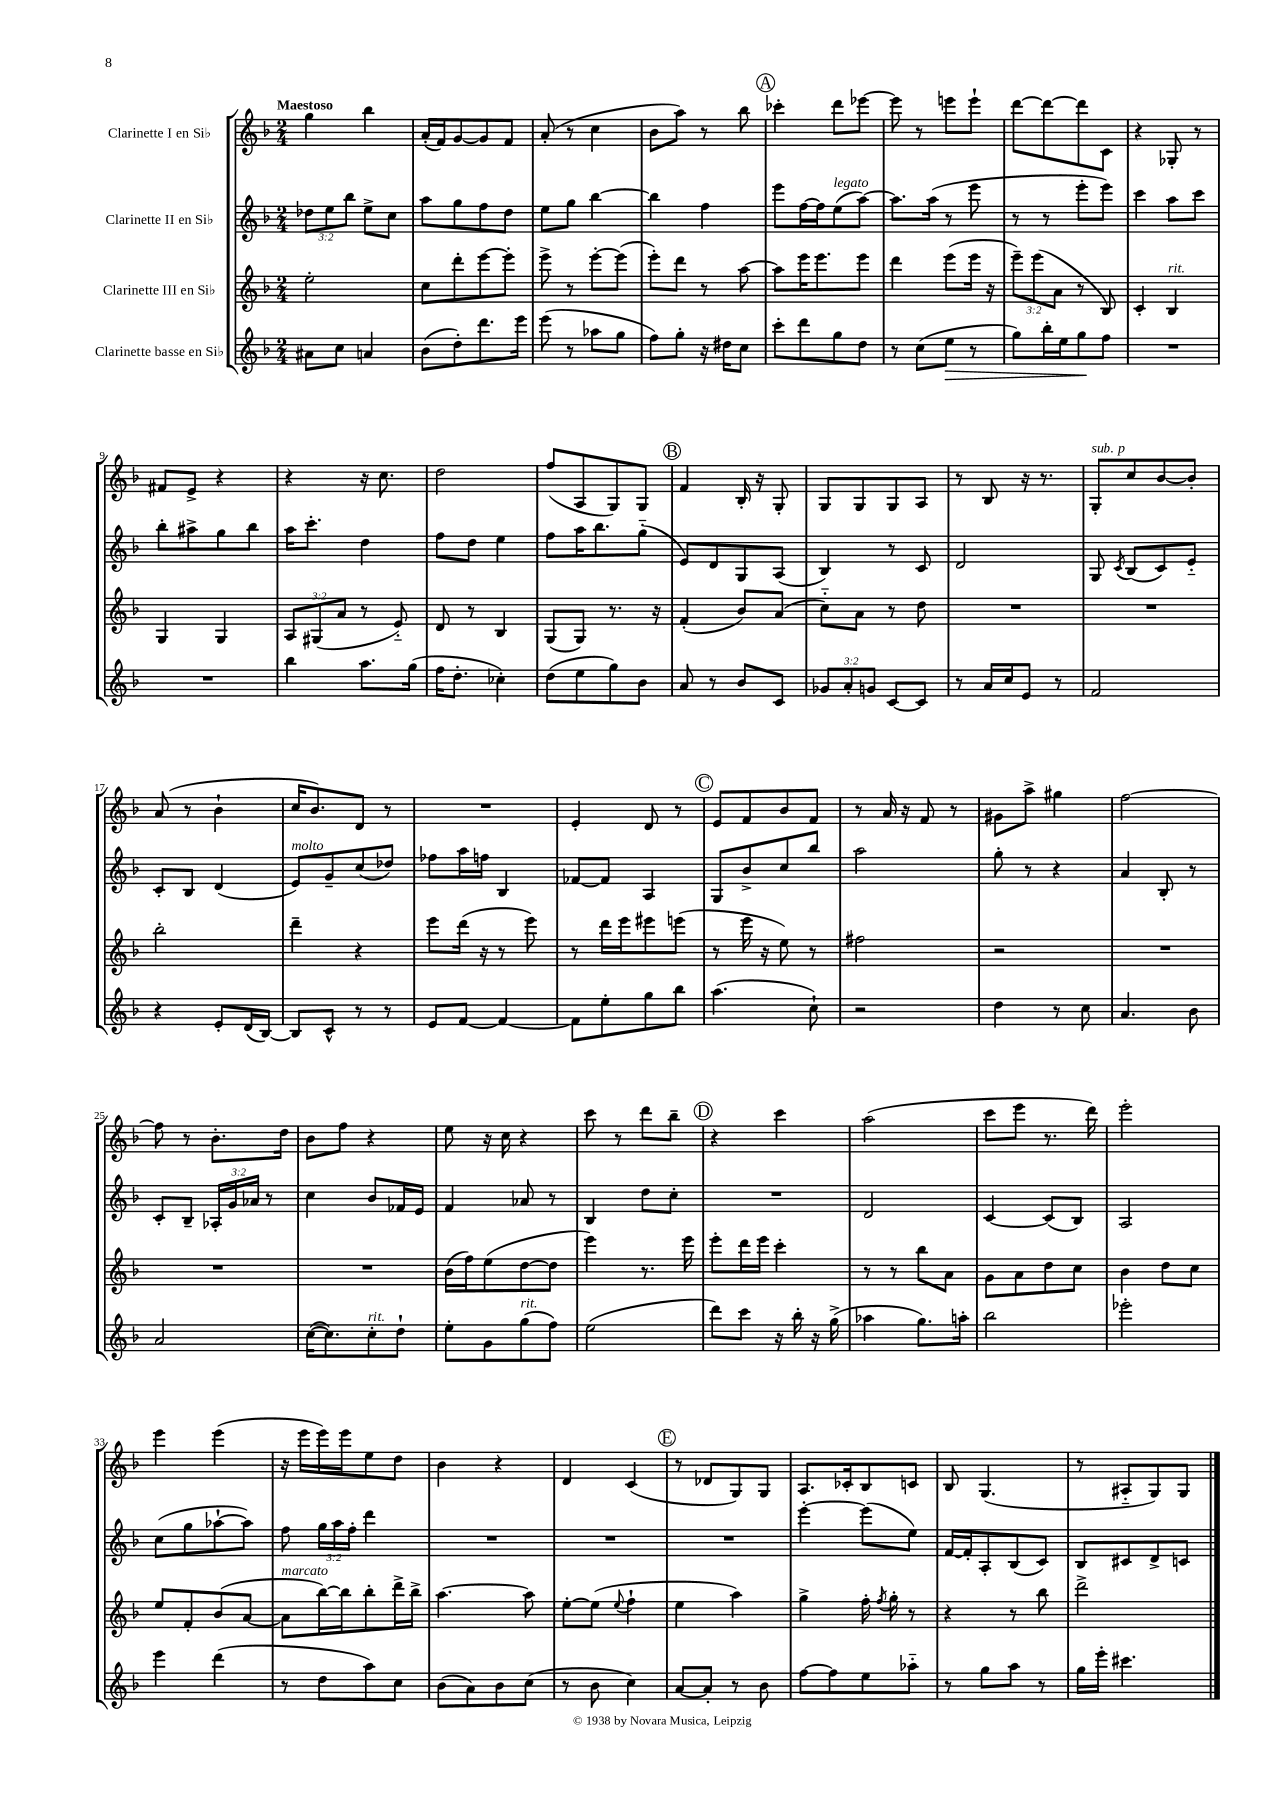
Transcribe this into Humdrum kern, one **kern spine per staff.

**kern	**dynam	**kern	**kern	**kern
*part4	*part4	*part3	*part2	*part1
*staff4	*staff4	*staff3	*staff2	*staff1
*I"Clarinette basse en Si♭	*	*I"Clarinette III en Si♭	*I"Clarinette II en Si♭	*I"Clarinette I en Si♭
*clefG2	*	*clefG2	*clefG2	*clefG2
*k[b-]	*	*k[b-]	*k[b-]	*k[b-]
*M2/4	*	*M2/4	*M2/4	*M2/4
=1	=1	=1	=1	=1
!	!	!	!	!LO:TX:a:B:t=Maestoso
8a#X\L	.	2ee'\	12dd-X\L	4gg\
.	.	.	12ee\	.
8cc\J	.	.	.	.
.	.	.	12bb-\J	.
4an/	.	.	8ee^\L	4bb-\
.	.	.	8cc\J	.
=2	=2	=2	=2	=2
(8b-\L	.	8cc\L	8aa\L	(16a'/LL
.	.	.	.	16f/J)
8dd'\)	.	8ddd'\	8gg\	[8g/
8.ddd\	.	[8eee\	8ff\	8g/]
.	.	8eee'\J]	8dd\J	8f/J
16eee\Jk	.	.	.	.
=3	=3	=3	=3	=3
(8eee\	.	8eee^\	8ee\L	(8a'/
8r	.	8r	8gg\J	8r
8aa-X\L	.	[8eee'\L	[4bb-\	4cc\
8gg\J	.	(8eee\J]	.	.
=4	=4	=4	=4	=4
8ff\L)	.	8eee'\L)	4bb-\]	8b-\L
8gg'\J	.	8ddd\J	.	8aa\J)
16r	.	8r	4ff\	8r
16dd#X\KL	.	.	.	.
8cc\J	.	[8aa\	.	8bb-\
!!LO:REH:place=s1:t=A
=5	=5	=5	=5	=5
8ccc'\L	.	8aa\L]	8eee\L	4ccc-X'\
8ddd\	.	16eee\K	[16ff\L	.
.	.	8.eee\	16ff\J]	.
!	!	!	!LO:TX:a:i:t=legato	!
8gg\	.	.	(8ee\	8ddd\L
8dd\J	.	8eee\J	[8aa\J)	[8eee-X\J
=6	=6	=6	=6	=6
8r	.	4ddd\	8.aa\L]	8eee-\]
(8cc\L	.	.	.	8r
.	.	.	(16aa\Jk	.
!	!LO:HP:b	!	!	!
8ee\J	>	(8eee\L	8r	8eeen\L
8r	.	16eee\Jk	8eee\	8eee`\J
.	.	16r	.	.
=7	=7	=7	=7	=7
8gg\L)	.	12eee~\L)	8r	[8ddd\L
.	.	(12eee\	.	.
16bb-'\L	.	.	8r	8ddd\_
.	.	12a\J	.	.
16ee\J	.	.	.	.
8gg\	.	8r	8eee'\L	8ddd\]
8ff\J	]	8B-/)	8eee\J)	8c\J
=8	=8	=8	=8	=8
2r	.	4c'/	4ccc\	4r
!	!	!LO:TX:a:i:t=rit.	!	!
.	.	4B-/	8aa\L	8G-X'/
.	.	.	8ccc\J	8r
!!LO:LB:g=z
=9	=9	=9	=9	=9
2r	.	4G/	8bb-'\L	8f#X/L
.	.	.	8aa#X^\	8e^/J
.	.	4G/	8gg\	4r
.	.	.	8bb-\J	.
=10	=10	=10	=10	=10
4bb-\	.	12A/L	16aa\KL	4r
.	.	.	8.ccc'\J	.
.	.	(12G#X/	.	.
.	.	12a/J	.	.
8.aa\L	.	8r	4dd\	16r
.	.	.	.	8.cc\
.	.	8e/)	.	.
(16gg\Jk	.	.	.	.
=11	=11	=11	=11	=11
16ff\KL	.	8d/	8ff\L	2dd\
8.dd'\J	.	.	.	.
.	.	8r	8dd\J	.
4cc-X'\)	.	4B-/	4ee\	.
=12	=12	=12	=12	=12
(8dd\L	.	(8G/L	8ff\L	(8ff/L
8ee\	.	8G/J)	16aa\K	8A/
.	.	.	8.bb-\	.
8gg\)	.	8.r	.	8G/)
8b-\J	.	.	(8gg\J	8G/J
.	.	16r	.	.
!!LO:REH:place=s1:t=B
=13	=13	=13	=13	=13
8a/	.	(4f'/	8e/L)	4f/
8r	.	.	8d/	.
8b-/L	.	8b-/L)	8G/	16B-'/
.	.	.	.	16r
8c/J	.	(8a/J	(8A/J	8G'/
=14	=14	=14	=14	=14
12g-X/L	.	8cc\L)	4B-/)	8G/L
12a'/	.	.	.	.
.	.	8a\J	.	8G/
12gn/J	.	.	.	.
[8c/L	.	8r	8r	8G/
8c/J]	.	8dd\	8c/	8A/J
=15	=15	=15	=15	=15
8r	.	2r	2d/	8r
16a/LL	.	.	.	8B-/
16cc/J	.	.	.	.
8e/J	.	.	.	16r
.	.	.	.	8.r
8r	.	.	.	.
=16	=16	=16	=16	=16
!	!	!	!	!LO:TX:a:i:t=sub. p
2f/	.	2r	8G/	8G'/L
.	.	.	8qc/	.
.	.	.	(8B-/L	8cc/
.	.	.	8c/)	[8b-/
.	.	.	8e/J	8b-'/J]
!!LO:LB:g=z
=17	=17	=17	=17	=17
4r	.	2bb-'\	8c'/L	(8a/
.	.	.	8B-/J	8r
8e'/L	.	.	(4d/	4b-`\
(16d/L	.	.	.	.
[16B-/JJ)	.	.	.	.
=18	=18	=18	=18	=18
!	!	!	!LO:TX:a:i:t=molto	!
8B-/L]	.	4ddd~\	8e/L)	16cc/KL
.	.	.	.	8.b-/)
8c^^/J	.	.	8g~/	.
8r	.	4r	(8cc/	8d/J
8r	.	.	8dd-X/J)	8r
=19	=19	=19	=19	=19
8e/L	.	8eee\L	8ff-X\L	2r
[8f/J	.	(16ddd\Jk	16aa\L	.
.	.	16r	16ffn\JJ	.
4f/_	.	8r	4B-/	.
.	.	8eee\)	.	.
=20	=20	=20	=20	=20
8f\L]	.	8r	[8f-X/L	4e'/
8ee'\	.	16ddd\LL	8f-/J]	.
.	.	16eee\J	.	.
8gg\	.	8eee#X\	4A/	8d/
8bb-\J	.	(8eeen\J	.	8r
!!LO:REH:place=s1:t=C
=21	=21	=21	=21	=21
(4.aa\	.	8r	8G/L	8e/L
.	.	16eee\	8b-^/	8f/
.	.	16r	.	.
.	.	8ee\)	8cc/	8b-/
8cc`\)	.	8r	8bb-/J	8f/J
=22	=22	=22	=22	=22
2r	.	2ff#X\	2aa\	8r
.	.	.	.	16a/
.	.	.	.	16r
.	.	.	.	8f/
.	.	.	.	8r
=23	=23	=23	=23	=23
4dd\	.	2r	8gg'\	8g#X\L
.	.	.	8r	8aa^\J
8r	.	.	4r	4gg#X\
8cc\	.	.	.	.
=24	=24	=24	=24	=24
4.a/	.	2r	4a/	[2ff\
.	.	.	8B-'/	.
8b-\	.	.	8r	.
!!LO:LB:g=z
=25	=25	=25	=25	=25
2a/	.	2r	8c'/L	8ff\]
.	.	.	8B-~/J	8r
.	.	.	24A-X'/LL	8.b-'\L
.	.	.	24g/	.
.	.	.	24a-X/JJ	.
.	.	.	8r	.
.	.	.	.	16dd\Jk
=26	=26	=26	=26	=26
([16cc\KL	.	2r	4cc\	8b-\L
8.cc\])	.	.	.	.
.	.	.	.	8ff\J
!LO:TX:a:i:t=rit.	!	!	!	!
8cc'\	.	.	8b-/L	4r
8dd`\J	.	.	16f-X/L	.
.	.	.	16e/JJ	.
=27	=27	=27	=27	=27
8ee'\L	.	(16b-\LL	4f/	8ee\
.	.	16ff\J)	.	.
8g\	.	(8ee\	.	16r
.	.	.	.	16cc\
!LO:TX:a:i:t=rit.	!	!	!	!
(8gg\	.	[8dd\	8a-X/	4r
8ff\J)	.	8dd\J]	8r	.
=28	=28	=28	=28	=28
(2ee\	.	4eee\)	4B-/	8ccc\
.	.	.	.	8r
.	.	8.r	8dd\L	8ddd\L
.	.	.	8cc'\J	8bb-~\J
.	.	16eee\	.	.
!!LO:REH:place=s1:t=D
=29	=29	=29	=29	=29
8ddd\L)	.	8eee'\L	2r	4r
8ccc\J	.	16ddd\L	.	.
.	.	16eee\JJ	.	.
16r	.	4ccc'\	.	4ccc\
16bb-'\	.	.	.	.
16r	.	.	.	.
(16gg^\	.	.	.	.
=30	=30	=30	=30	=30
4aa-X\	.	8r	2d/	(2aa\
.	.	8r	.	.
8.gg\L)	.	8bb-\L	.	.
.	.	8a\J	.	.
16aan'\Jk	.	.	.	.
=31	=31	=31	=31	=31
2bb-\	.	8g\L	[4c/	8ccc\L
.	.	8a\	.	8eee\J
.	.	8dd\	(8c/L]	8.r
.	.	8cc\J	8B-/J)	.
.	.	.	.	16ddd\)
=32	=32	=32	=32	=32
2eee-X'\	.	4b-\	2A/	2eee'\
.	.	8dd\L	.	.
.	.	8cc\J	.	.
!!LO:LB:g=z
=33	=33	=33	=33	=33
4eee\	.	8ee/L	(8cc\L	4eee\
.	.	8f'/	8gg\	.
(4ddd\	.	(8b-/	[8aa-X`\	(4eee\
.	.	[8a/J	8aa-\J])	.
=34	=34	=34	=34	=34
!	!	!LO:TX:a:i:t=marcato	!	!
8r	.	8a\L]	8ff\	16r
.	.	.	.	16eee\LL
8dd\L	.	[16bb-\L)	24gg\LL	16eee\)
.	.	.	24aa\	.
.	.	16bb-\J]	.	16eee\J
.	.	.	24ff'\JJ	.
8aa\)	.	8bb-'\	4ddd\	8ee\
8cc\J	.	16ddd^\L	.	8dd\J
.	.	16bb-^\JJ	.	.
=35	=35	=35	=35	=35
(8b-\L	.	[4.aa\	2r	4b-\
8a\)	.	.	.	.
8b-\	.	.	.	4r
(8cc\J	.	8aa\]	.	.
=36	=36	=36	=36	=36
8r	.	[8ee'\L	2r	4d/
8b-\	.	(8ee\J]	.	.
.	.	8qqee/	.	.
4cc\)	.	4ff`\	.	(4c/
!!LO:REH:place=s1:t=E
=37	=37	=37	=37	=37
[8a/L	.	4ee\	2r	8r
8a'/J]	.	.	.	8d-X/L
8r	.	4aa\)	.	8G/)
8b-\	.	.	.	8G/J
=38	=38	=38	=38	=38
[8ff\L	.	4gg^\	[4eee'\	8.A/L
8ff\]	.	.	.	.
.	.	.	.	16c-X'/k
8ee\	.	16ff'\	(8eee\L]	8B-/
.	.	8qff/	.	.
.	.	16gg'\	.	.
8aa-X\J	.	8r	8ee\J)	8cn/J
=39	=39	=39	=39	=39
8r	.	4r	[16f/LL	8B-/
.	.	.	16f'/J]	.
8gg\L	.	.	8A'/	(4.G/
8aa\J	.	8r	(8B-/	.
8r	.	8bb-\	8c/J)	.
=40	=40	=40	=40	=40
16gg\LL	.	2ddd^\	8B-/L	8r
16eee'\JJ	.	.	.	.
4.ccc#X\	.	.	8c#X/	8A#X/L
.	.	.	8d^/	8G/)
.	.	.	8cn/J	8G/J
==	==	==	==	==
*-	*-	*-	*-	*-
